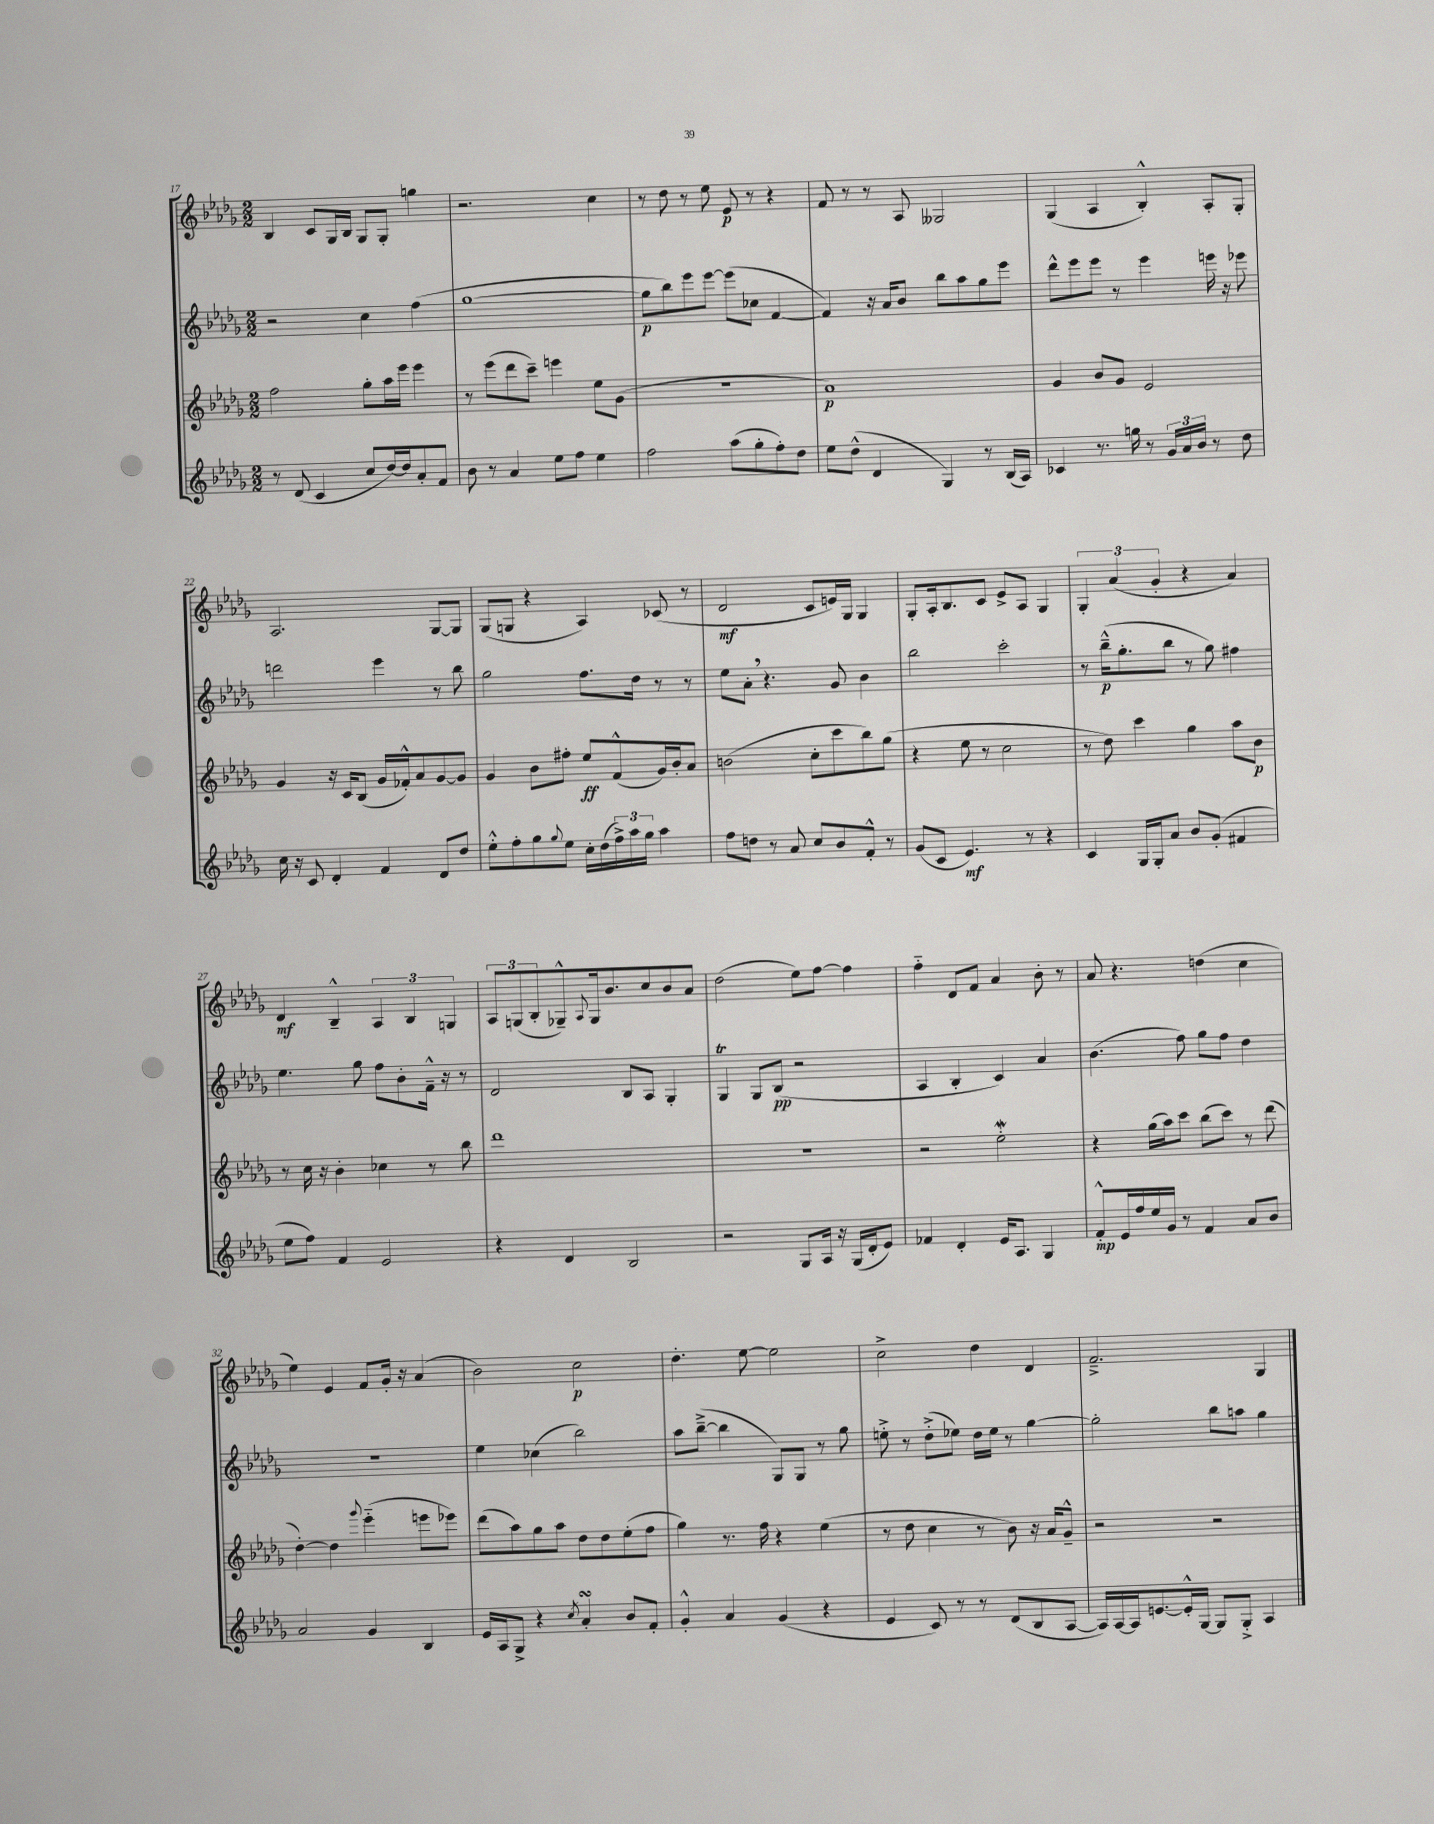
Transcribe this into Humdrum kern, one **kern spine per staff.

**kern	**dynam	**kern	**dynam	**kern	**dynam	**kern	**dynam
*part4	*part4	*part3	*part3	*part2	*part2	*part1	*part1
*staff4	*staff4	*staff3	*staff3	*staff2	*staff2	*staff1	*staff1
*clefG2	*	*clefG2	*	*clefG2	*	*clefG2	*
*k[b-e-a-d-g-]	*	*k[b-e-a-d-g-]	*	*k[b-e-a-d-g-]	*	*k[b-e-a-d-g-]	*
*M2/2	*	*M2/2	*	*M2/2	*	*M2/2	*
=17	=17	=17	=17	=17	=17	=17	=17
8r	.	2ff\	.	2r	.	4B-/	.
(8d-/	.	.	.	.	.	.	.
4c/	.	.	.	.	.	8c/L	.
.	.	.	.	.	.	16G-/L	.
.	.	.	.	.	.	16B-/JJ	.
8cc/L	.	8gg-'\L	.	4cc\	.	8G-/L	.
[16dd-/L)	.	16aa-\L	.	.	.	8G-'/J	.
16dd-/J]	.	16eee-\JJ	.	.	.	.	.
8a-'/	.	4eee-\	.	(4ff\	.	4ggn\	.
8f/J	.	.	.	.	.	.	.
=18	=18	=18	=18	=18	=18	=18	=18
8b-\	.	8r	.	[1gg-	.	2.r	.
8r	.	(8eee-\L	.	.	.	.	.
4a-/	.	8ddd-\	.	.	.	.	.
.	.	8ccc~\J)	.	.	.	.	.
8ee-\L	.	4eeen\	.	.	.	.	.
8ff\J	.	.	.	.	.	.	.
4ee-\	.	8ee-\L	.	.	.	4cc\	.
.	.	(8g-\J	.	.	.	.	.
=19	=19	=19	=19	=19	=19	=19	=19
2ff\	.	1r	.	8gg-\L]	p	8r	.
.	.	.	.	8bb-\)	.	8dd-\	.
.	.	.	.	8eee-\	.	8r	.
.	.	.	.	[8eee-\J	.	8ee-\	.
(8aa-\L	.	.	.	(8eee-\L]	.	8e-/	p
8gg-'\	.	.	.	8cc-X\J	.	8r	.
8ff'\)	.	.	.	[4f/	.	4r	.
8dd-\J	.	.	.	.	.	.	.
=20	=20	=20	=20	=20	=20	=20	=20
8ee-\L	.	1a-)	p	4f/])	.	8f/	.
(8dd-^^\J	.	.	.	.	.	8r	.
4d-/	.	.	.	16r	.	8r	.
.	.	.	.	16a-/KL	.	.	.
.	.	.	.	8b-/J	.	8A-/	.
4G-/)	.	.	.	8bb-\L	.	2G--X/	.
.	.	.	.	8aa-\	.	.	.
8r	.	.	.	8gg-\	.	.	.
(16B-/LL	.	.	.	8eee-\J	.	.	.
16A-/JJ)	.	.	.	.	.	.	.
=21	=21	=21	=21	=21	=21	=21	=21
4c-X/	.	4g-/	.	8ddd-^^\L	.	(4G-/	.
.	.	.	.	8eee-\	.	.	.
8.r	.	8b-/L	.	8eee-\J	.	4A-/	.
.	.	8g-/J	.	8r	.	.	.
16ggn\	.	.	.	.	.	.	.
8r	.	2e-/	.	4eee-\	.	4B-'^^/)	.
24g-/LL	.	.	.	.	.	.	.
24a-/	.	.	.	.	.	.	.
24b-/JJ	.	.	.	.	.	.	.
8r	.	.	.	16eeen\	.	8A-'/L	.
.	.	.	.	16r	.	.	.
8dd-\	.	.	.	8eee-X\	.	8G-'/J	.
!!LO:LB:g=z
=22	=22	=22	=22	=22	=22	=22	=22
16cc\	.	4g-/	.	2dddn\	.	2.A-/	.
16r	.	.	.	.	.	.	.
8c/	.	.	.	.	.	.	.
4d-'/	.	16r	.	.	.	.	.
.	.	16c/KL	.	.	.	.	.
.	.	(8B-/J	.	.	.	.	.
4f/	.	16g-/LL	.	4eee-\	.	.	.
.	.	16f-X'^^/J)	.	.	.	.	.
.	.	8a-/	.	.	.	.	.
8d-/L	.	[8g-/	.	8r	.	[8G-/L	.
8dd-/J	.	8g-/J]	.	8bb-\	.	8G-/J]	.
=23	=23	=23	=23	=23	=23	=23	=23
8ee-'^^\L	.	4g-/	.	2gg-\	.	(8G-/L	.
8ff'\	.	.	.	.	.	8Gn/J	.
8gg-\	.	8b-\L	.	.	.	4r	.
8qqgg-/	.	.	.	.	.	.	.
8ee-\J	.	8ff#X'\J	.	.	.	.	.
16cc'\LL	.	8ee-/L	ff	8.ff\L	.	4A-/)	.
(16dd-\	.	.	.	.	.	.	.
24ff^\)	.	(8f^^/	.	.	.	.	.
24aa-\	.	.	.	.	.	.	.
.	.	.	.	16dd-\Jk	.	.	.
24gg-\JJ	.	.	.	.	.	.	.
4aa-\	.	16g-/L)	.	8r	.	(8c-X/	.
.	.	16b-'/J	.	.	.	.	.
.	.	8a-/J	.	8r	.	8r	.
=24	=24	=24	=24	=24	=24	=24	=24
8ff\L	.	(2bn\	.	8ee-\L	.	2d-/	mf
8ddn\J	.	.	.	8a-',\J	.	.	.
8r	.	.	.	4.r	.	.	.
8a-/	.	.	.	.	.	.	.
8cc/L	.	8cc'\L	.	.	.	8c/L	.
8b-/	.	8ccc\	.	8g-/	.	16en/L)	.
.	.	.	.	.	.	16G-/JJ	.
8f'^^/J	.	8bb-\)	.	4b-\	.	4G-/	.
8r	.	(8gg-\J	.	.	.	.	.
=25	=25	=25	=25	=25	=25	=25	=25
(8g-/L	.	4r	.	2bb-\	.	8G-'/L	.
8c/J	.	.	.	.	.	16A-'/k	.
.	.	.	.	.	.	8.B-/	.
4.e-/)	mf	8ee-\	.	.	.	.	.
.	.	8r	.	.	.	8c/J	.
.	.	2cc\	.	2ccc'\	.	8e-^/L	.
8r	.	.	.	.	.	8A-/J	.
4r	.	.	.	.	.	4G-/	.
=26	=26	=26	=26	=26	=26	=26	=26
4c/	.	8r	.	8r	.	6G-'/	.
.	.	8dd-\)	.	(16bb-~^^\KL	p	.	.
.	.	.	.	.	.	(6a-/	.
.	.	.	.	8.gg-'\	.	.	.
16G-/LL	.	4ccc\	.	.	.	.	.
16G-'/J	.	.	.	.	.	.	.
.	.	.	.	.	.	6g-'/	.
8a-/J	.	.	.	8bb-\J	.	.	.
8b-/L	.	4gg-\	.	8r	.	4r	.
(8g-'/J	.	.	.	8gg-\)	.	.	.
4f#X/	.	8aa-\L	.	4ff#X\	.	4a-/)	.
.	.	8b-\J	p	.	.	.	.
!!LO:LB:g=z
=27	=27	=27	=27	=27	=27	=27	=27
8ee-\L	.	8r	.	4.ee-\	.	4d-/	mf
8ff\J)	.	16cc\	.	.	.	.	.
.	.	16r	.	.	.	.	.
4f/	.	4b-'\	.	.	.	4B-~^^/	.
.	.	.	.	8gg-\	.	.	.
2e-/	.	4cc-X\	.	8ff\L	.	6A-/	.
.	.	.	.	8b-'\	.	.	.
.	.	.	.	.	.	6B-/	.
.	.	8r	.	16f~^^\Jk	.	.	.
.	.	.	.	16r	.	.	.
.	.	.	.	.	.	6Gn/	.
.	.	8bb-\	.	8r	.	.	.
=28	=28	=28	=28	=28	=28	=28	=28
4r	.	1ddd-	.	2d-/	.	12A-/L	.
.	.	.	.	.	.	(12Gn/	.
.	.	.	.	.	.	12B-'/	.
4d-/	.	.	.	.	.	8G-X~^^/)	.
.	.	.	.	.	.	8qqA-/	.
.	.	.	.	.	.	16G-/k	.
.	.	.	.	.	.	8.b-/	.
2B-/	.	.	.	8B-/L	.	.	.
.	.	.	.	8A-/J	.	8cc/	.
.	.	.	.	4G-'/	.	8b-/	.
.	.	.	.	.	.	8a-/J	.
=29	=29	=29	=29	=29	=29	=29	=29
2r	.	1r	.	4G-T/	.	(2dd-\	.
.	.	.	.	8G-/L	.	.	.
.	.	.	.	(8B-/J	pp	.	.
8G-/L	.	.	.	2r	.	8ee-\L)	.
16A-/Jk	.	.	.	.	.	[8ff\J	.
16r	.	.	.	.	.	.	.
(16G-/LL	.	.	.	.	.	4ff\]	.
16d-'/J	.	.	.	.	.	.	.
8e-/J)	.	.	.	.	.	.	.
=30	=30	=30	=30	=30	=30	=30	=30
4f-X/	.	2r	.	4A-/	.	4ff\	.
4d-'/	.	.	.	4B-'/	.	8d-/L	.
.	.	.	.	.	.	8f/J	.
16e-/KL	.	2ee-W'\	.	4c/)	.	4a-/	.
8.A-/J	.	.	.	.	.	.	.
4G-/	.	.	.	4a-/	.	8b-'\	.
.	.	.	.	.	.	8r	.
=31	=31	=31	=31	=31	=31	=31	=31
8f'^^/L	mp	4r	.	(4.b-\	.	8a-/	.
16e-/L	.	.	.	.	.	4.r	.
16ff/	.	.	.	.	.	.	.
16ee-/	.	(16gg-\LL	.	.	.	.	.
16g-/JJ	.	16aa-\J)	.	.	.	.	.
8r	.	8ccc\J	.	8ff\)	.	.	.
4f/	.	(8bb-\L	.	8gg-\L	.	(4ddn\	.
.	.	8ccc\J)	.	8ff\J	.	.	.
8a-/L	.	8r	.	4dd-\	.	4cc\	.
8b-/J	.	(8ddd-\	.	.	.	.	.
!!LO:LB:g=z
=32	=32	=32	=32	=32	=32	=32	=32
2a-/	.	[4dd-'\)	.	1r	.	4ee-\)	.
.	.	4dd-\]	.	.	.	4e-/	.
.	.	8qqggg-/	.	.	.	.	.
4g-/	.	(4eee-\	.	.	.	8f/L	.
.	.	.	.	.	.	16g-'/Jk	.
.	.	.	.	.	.	16r	.
4B-/	.	8eeen\L	.	.	.	(4a-/	.
.	.	8eee-X\J)	.	.	.	.	.
=33	=33	=33	=33	=33	=33	=33	=33
16e-/LL	.	(8ddd-\L	.	4ee-\	.	2b-\)	.
16A-/J	.	.	.	.	.	.	.
8G-^/J	.	8aa-\)	.	.	.	.	.
4r	.	8gg-\	.	(4cc-X\	.	.	.
.	.	8aa-\J	.	.	.	.	.
8qcc/	.	.	.	.	.	.	.
4a-sSSS'/	.	8dd-\L	.	2bb-\)	.	2cc\	p
.	.	8dd-\	.	.	.	.	.
8b-/L	.	(8ee-'\	.	.	.	.	.
8f'/J	.	8ff\J	.	.	.	.	.
=34	=34	=34	=34	=34	=34	=34	=34
4g-'^^/	.	4gg-\)	.	8aa-\L	.	4.dd-'\	.
.	.	.	.	([8bb-~^\J	.	.	.
4a-/	.	8.r	.	4bb-\]	.	.	.
.	.	.	.	.	.	[8ee-\	.
.	.	16ff\	.	.	.	.	.
(4g-/	.	4r	.	8G-/L)	.	2ee-\]	.
.	.	.	.	8G-/J	.	.	.
4r	.	(4ee-\	.	8r	.	.	.
.	.	.	.	8gg-\	.	.	.
=35	=35	=35	=35	=35	=35	=35	=35
4e-/	.	8r	.	8een'^\	.	2cc^\	.
.	.	8dd-\	.	8r	.	.	.
8c/)	.	4cc\	.	(8dd-'^\L	.	.	.
8r	.	.	.	8ee-X\J)	.	.	.
8r	.	8r	.	16dd-\LL	.	4dd-\	.
.	.	.	.	16ee-\JJ	.	.	.
(8d-/L	.	8b-\)	.	8r	.	.	.
8B-/	.	16r	.	[4gg-\	.	4d-/	.
.	.	16a-/KL	.	.	.	.	.
[8A-/J	.	8g-~^^/J	.	.	.	.	.
=36	=36	=36	=36	=36	=36	=36	=36
16A-/LL])	.	2r	.	2gg-'\]	.	2.f~^/	.
[16A-/	.	.	.	.	.	.	.
16A-/J]	.	.	.	.	.	.	.
[8.en/	.	.	.	.	.	.	.
16e'^^/L]	.	.	.	.	.	.	.
[16G-/JJ	.	.	.	.	.	.	.
8G-/L]	.	2r	.	8bb-\L	.	.	.
8G-'^/J	.	.	.	8aan\J	.	.	.
4A-/	.	.	.	4gg-\	.	4G-/	.
==	==	==	==	==	==	==	==
*-	*-	*-	*-	*-	*-	*-	*-
